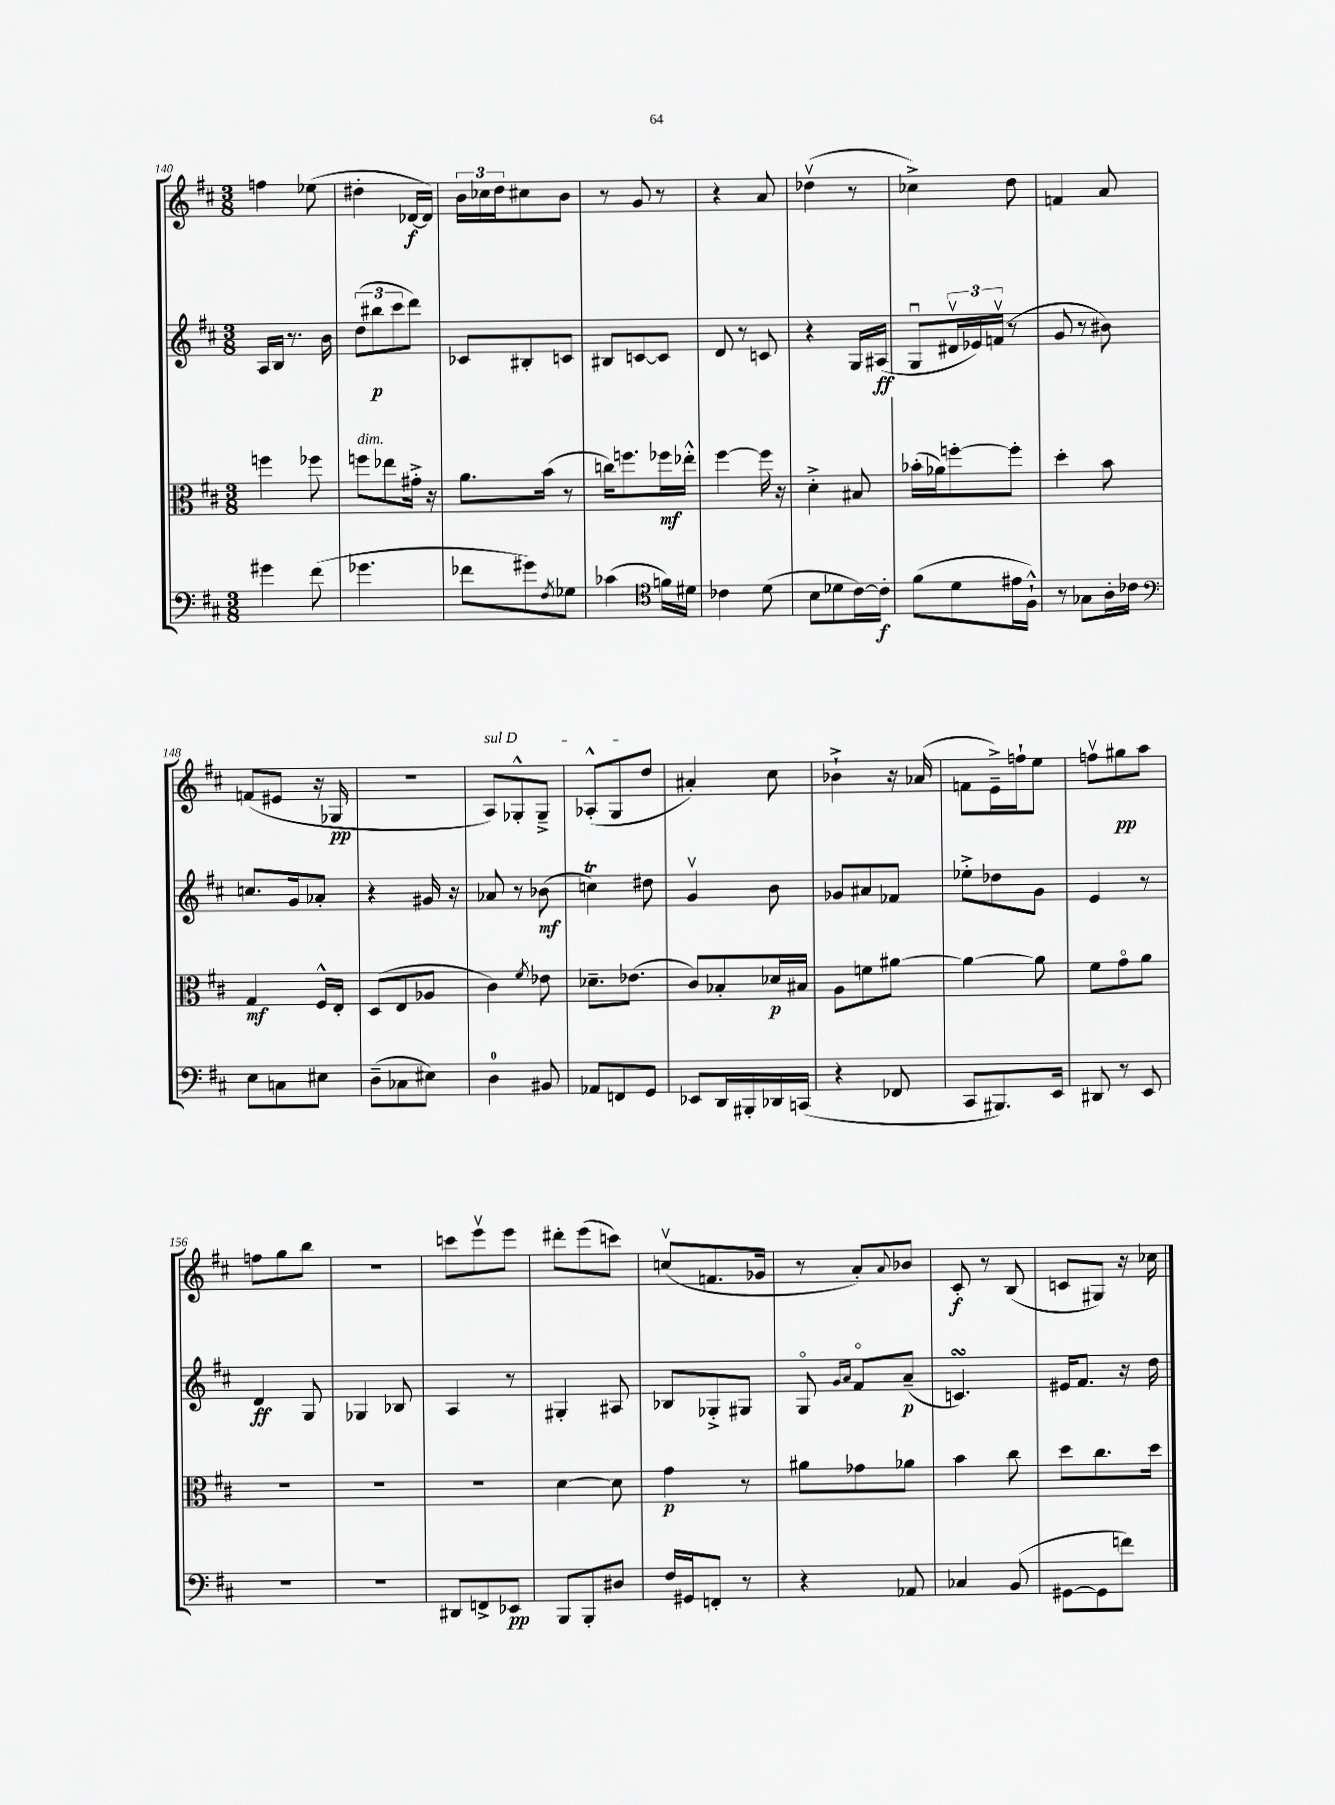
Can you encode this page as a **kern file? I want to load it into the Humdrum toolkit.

**kern	**kern	**kern	**kern
*staff4	*staff3	*staff2	*staff1
*clefF4	*clefC3	*clefG2	*clefG2
*k[f#c#]	*k[f#c#]	*k[f#c#]	*k[f#c#]
*M3/8	*M3/8	*M3/8	*M3/8
4g#\	4ff\	16A/LL	4ff\
.	.	16B/JJ	.
.	.	8.r	.
(8f#\	8ff-\	.	(8ee-\
.	.	16b\	.
=	=	=	=
4.g-\	8ff\L	(12dd\L	4dd#'\
.	.	12bb#\	.
.	8ee-\	.	.
.	.	12ccc#\	.
.	16g#'^\Jk	8ddd\J)	[16d-/LL
.	16r	.	16d-/]JJ)
=	=	=	=
8f-\L	8.a\L	8c-/L	24b\LL
.	.	.	24cc-\
.	.	.	24dd\J
8g#\)	.	8B#'/	8cc#\
.	(16b\Jk	.	.
8qF#/	.	.	.
8G-\J	8r	8c/J	8b\J
=	=	=	=
(4c-\	16cc\LK)	8B#/L	8r
.	8.ff\	.	.
.	.	[8c/	8g/
*clefC4	*	*	*
16f\LL)	16ff-\L	8c/]J	8r
16d#\JJ	16ee-'^^\JJ	.	.
=	=	=	=
4c-\	[4ff#\	8d/	4r
.	.	8r	.
(8d\	16ff#\]	8c/	8a/
.	16r	.	.
=	=	=	=
8B\L	4d'^\	4r	(4dd-v\
8d-\	.	.	.
[16c#\L)	8B#/	16G/LL	8r
16c#'\]JJ	.	(16A#/JJ	.
=	=	=	=
(8f#\L	(16b-'\LL	8Gu/L	4cc-^\)
.	16a-\J)	.	.
8d\	[8ff'\	24d#v/L	.
.	.	24e-/)	.
.	.	(24fv/JJ	.
16e#\L	8ff'\]J	8r	8dd\
16F#`^^\JJ)	.	.	.
=	=	=	=
8r	4dd'\	8g/	4f/
8G-\L	.	8r	.
16A'\L	8b\	8b#\)	8a/
16c-\JJ	.	.	.
=	=	=	=
*clefF4	*	*	*
8E\L	4G/	8.cc/L	(8f/L
8C\	.	.	8e#/J
.	.	16g/k	.
8E#\J	16F#^^/LL	8a-'/J	16r
.	16E'/JJ	.	16G-/
=	=	=	=
(8D~\L	(8D/L	4r	4.r
8C-\	8E/	.	.
8E#\J)	8A-/J	16g#/	.
.	.	16r	.
=	=	=	=
4D\	4c#\)	8a-/	8A/L)
.	.	8r	8G-'^^/
.	8qf#/	.	.
8BB#/	8e-\	(8b-\	8G-~^/J
=	=	=	=
8AA-/L	8.d-~\L	4cc\)	(8A-'^^/L
8FF/	.	.	8G/
.	(8.e-\J	.	.
8GG/J	.	8dd#\	8dd/J
=	=	=	=
8EE-/L	8c#/L)	4gv/	4a#'/)
16DD/L	8B-'/	.	.
16BBB#'/	.	.	.
16DD-/	16d-/L	8b\	8cc#\
(16CC/JJ	16B#/JJ	.	.
=	=	=	=
4r	8A\L	8g-/L	4b-`^\
.	8f\	8a#/	.
8FF-/	[8a#\J	8f-/J	16r
.	.	.	(16a-/
=	=	=	=
8CC#/L	4a#\_	8ee-'^\L	8f\L
8.BBB#/)	.	8dd-\	16e~^\L)
.	.	.	16ff`\J
.	8a#\]	8g\J	8ee\J
16EE/Jk	.	.	.
=	=	=	=
8DD#/	8f#\L	4e/	8ffv\L
8r	8go\	.	8gg#\
8EE/	8a\J	8r	8aa\J
=	=	=	=
4.r	4.r	4d/	8ff\L
.	.	.	8gg\
.	.	8G/	8bb\J
=	=	=	=
4.r	4.r	4G-/	4.r
.	.	8B-/	.
=	=	=	=
8DD#/L	4.r	4A/	8ccc\L
8FF^/	.	.	8eeev\
8EE-/J	.	8r	8eee\J
=	=	=	=
8BBB/L	[4d\	4G#'/	8ddd#'\L
8BBB'/	.	.	(8eee\
8D#/J	8d\]	8A#/	8ccc\J)
=	=	=	=
16F#/LL	4g\	8B-/L	(8ccv/L
16GG#/J	.	.	.
8FF'/J	.	8G-'^/	8.f/
8r	8r	8G#/J	.
.	.	.	16g-/Jk
=	=	=	=
4r	8a#\L	8Go/	8r
.	.	16qqg/LL	.
.	.	16qqa/JJ	.
.	8g-\	8f#o/L	8a'/L)
.	.	.	8qqa/
8AA-/	8a-\J	(8a~/J	8b-/J
=	=	=	=
4C-/	4b\	4.c/)	8c#'/
.	.	.	8r
(8BB/	8cc#\	.	(8B/
=	=	=	=
[8GG#\L	8dd\L	16e#/LK	8c/L
.	.	8.f#/J	.
8GG#\]	8.cc#\	.	8G#/J)
8f\J)	.	16r	16r
.	16dd\Jk	16dd\	16cc-\
==	==	==	==
*-	*-	*-	*-
